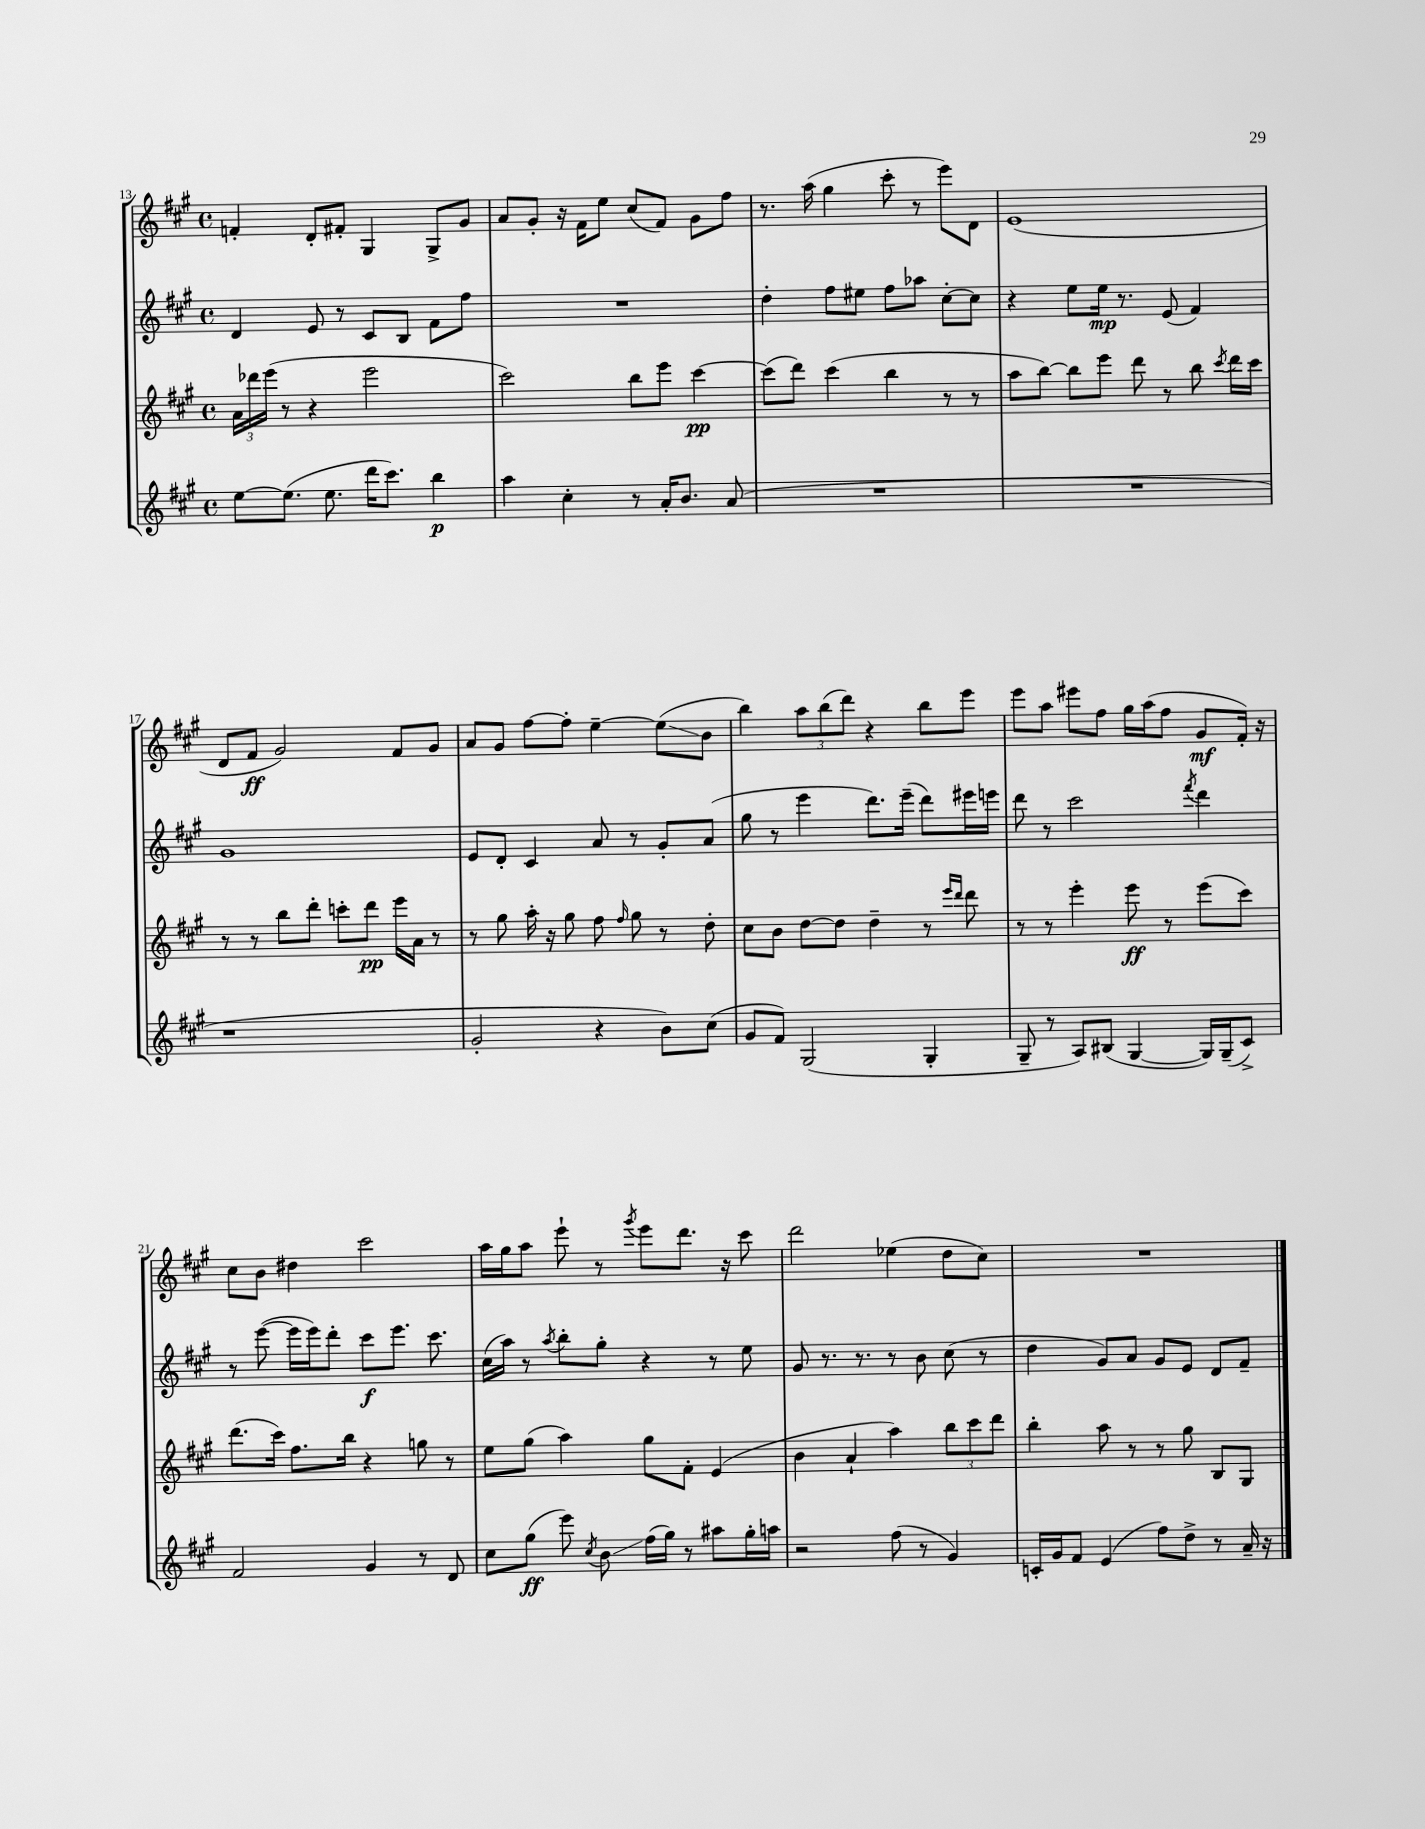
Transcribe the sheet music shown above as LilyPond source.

<<
\new StaffGroup <<
\new Staff = "s0" {
    \clef treble \key a \major \defaultTimeSignature \time 4/4
    \autoBeamOff f'4-. d'8[-. fis'8]-. gis4 gis8[-> gis'8] |
    a'8[ gis'8]-. r16 fis'16[ e''8] cis''8[( fis'8]) gis'8[ fis''8] |
    r8. a''16( gis''4 cis'''8-. r8 e'''8[) d'8] |
    e'1( |
    d'8[ fis'8]\ff gis'2) fis'8[ gis'8] |
    a'8[ gis'8] fis''8[~ fis''8]-. e''4~-- e''8[\glissando( b'8] |
    b''4) \tuplet 3/2 { a''8[ b''8( d'''8]) } r4 b''8[ e'''8] |
    e'''8[ a''8] eis'''8[ fis''8] gis''16[ a''16( fis''8] gis'8[\mf fis'16]-.) r16 |
    cis''8[ b'8] dis''4 cis'''2 |
    a''16[ gis''16 a''8] e'''8-! r8 \acciaccatura { gis'''8 } e'''8[ d'''8.] r16 cis'''8 |
    d'''2 ees''4( d''8[ cis''8]) |
    R1 \bar "|." |
}
\new Staff = "s1" {
    \clef treble \key a \major \defaultTimeSignature \time 4/4
    \autoBeamOff d'4 e'8 r8 cis'8[ b8] fis'8[ fis''8] |
    R1 |
    d''4-. fis''8[ eis''8] fis''8[ aes''8] cis''8[~-. cis''8] |
    r4 e''8[ e''16]\mp r8. e'8( fis'4) |
    gis'1 |
    e'8[ d'8]-. cis'4 a'8 r8 gis'8[-. a'8]( |
    gis''8 r8 e'''4 d'''8.[) e'''16]--( d'''8[) eis'''16 e'''16] |
    d'''8 r8 cis'''2 \acciaccatura { fis'''8 } d'''4 |
    r8 e'''8~( e'''16[ e'''16) d'''8]-. cis'''8[\f e'''8.] cis'''8. |
    cis''16[( a''16]) r8 \acciaccatura { a''8 } b''8[-. gis''8]-. r4 r8 e''8 |
    gis'8 r8. r8. r8 b'8 cis''8( r8 |
    d''4 gis'8[) a'8] gis'8[ e'8] d'8[ fis'8]-- \bar "|." |
}
\new Staff = "s2" {
    \clef treble \key a \major \defaultTimeSignature \time 4/4
    \autoBeamOff \tuplet 3/2 { a'16[ des'''16 e'''16]( } r8 r4 e'''2 |
    cis'''2) b''8[ e'''8] cis'''4~\pp |
    cis'''8[( d'''8]) cis'''4( b''4 r8 r8 |
    a''8[ b''8]~) b''8[ e'''8] d'''8 r8 b''8 \acciaccatura { cis'''8 } d'''16[ cis'''16] |
    r8 r8 b''8[ d'''8]-. c'''8[-. d'''8]\pp e'''16[ a'16] r8 |
    r8 gis''8 a''16-. r16 gis''8 fis''8 \grace { fis''16 } gis''8 r8 d''8-. |
    cis''8[ b'8] d''8[~ d''8] d''4-- r8 \grace { e'''16[ d'''16] } d'''8 |
    r8 r8 e'''4-. e'''8\ff r8 e'''8[( cis'''8]) |
    d'''8.[( cis'''16]) fis''8.[ b''16] r4 g''8 r8 |
    e''8[ gis''8]( a''4) gis''8[ fis'8]-. e'4( |
    b'4 a'4-! a''4) \tuplet 3/2 { b''8[ cis'''8 d'''8] } |
    b''4-. a''8 r8 r8 gis''8 b8[ gis8] \bar "|." |
}
\new Staff = "s3" {
    \clef treble \key a \major \defaultTimeSignature \time 4/4
    \autoBeamOff e''8[~ e''8.]( e''8. d'''16[ cis'''8.]) b''4\p |
    a''4 cis''4-. r8 a'16[-. b'8.] a'8( |
    R1 |
    R1 |
    r1 |
    gis'2-. r4 b'8[) cis''8]( |
    gis'8[ fis'8]) gis2( gis4-. |
    gis8-- r8 a8[) bis8]( gis4~ gis16[) gis16--( cis'8]->) |
    fis'2 gis'4 r8 d'8 |
    cis''8[ gis''8]\ff( e'''8) \acciaccatura { cis''8 } b'8\glissando fis''16[( gis''16]) r8 ais''8[ gis''16-. a''16] |
    r2 fis''8( r8 gis'4) |
    c'16[-. gis'16 fis'8] e'4( fis''8[) d''8]-> r8 a'16-- r16 \bar "|." |
}
>>
>>
\layout { \context { \Score currentBarNumber = #13 } }
